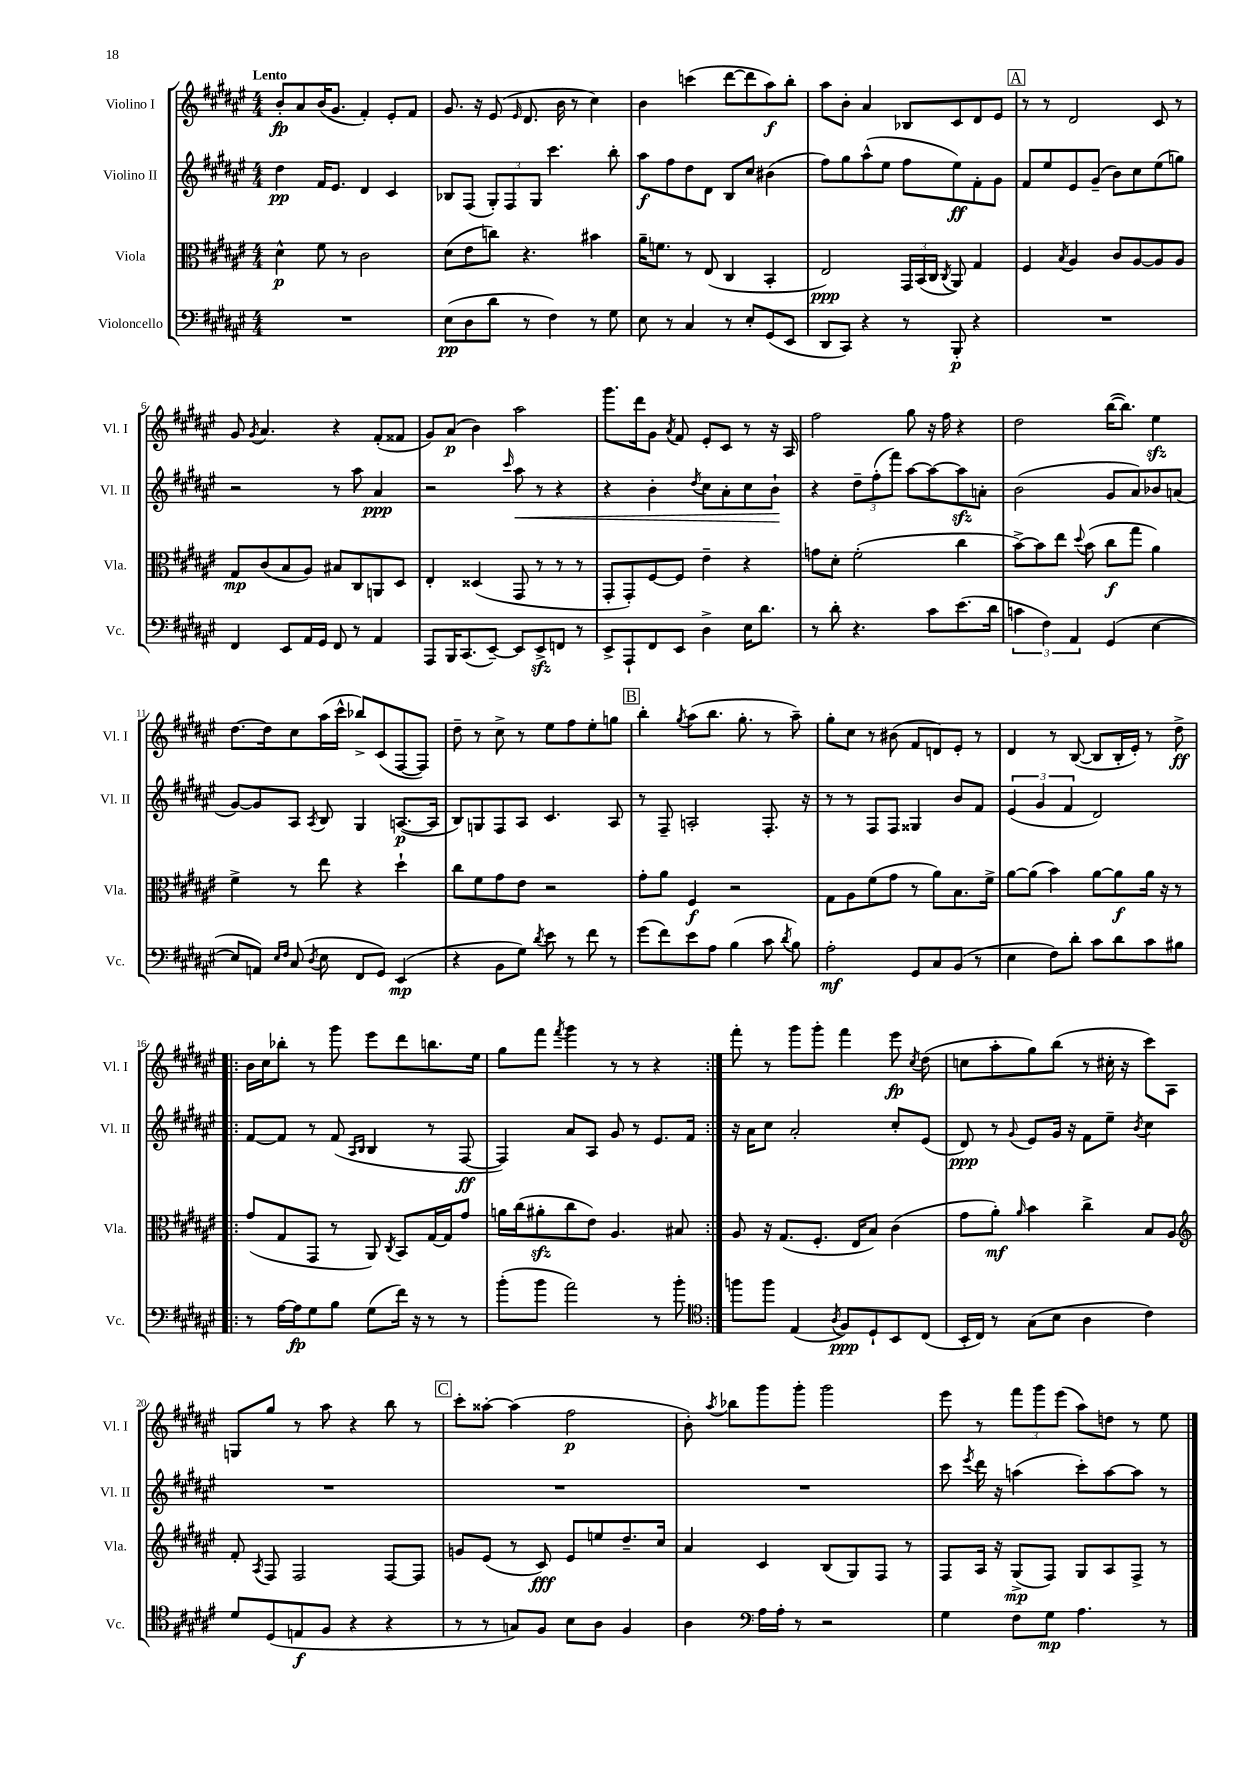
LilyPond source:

<<
\new StaffGroup <<
\new Staff = "s0" \with { instrumentName = "Violino I" shortInstrumentName = "Vl. I" } {
    \clef treble \key fis \major \numericTimeSignature \time 4/4 \tempo "Lento"
    \autoBeamOff b'8[-.\fp ais'8 b'16( gis'8.] fis'4-.) eis'8[-. fis'8] |
    gis'8. r16 eis'8( \grace { eis'16 } dis'8. b'16 r8 cis''4) |
    b'4 c'''4( dis'''8[~ dis'''8 ais''8\f) b''8]-. |
    ais''8[ b'8]-. ais'4 bes8[ cis'8 dis'8 eis'8] |
    \mark \markup { \box "A" } r8 r8 dis'2 cis'8 r8 |
    gis'8 \acciaccatura { gis'8 } ais'4. r4 fis'8[-.( fisis'8] |
    gis'8[) ais'8]\p( b'4) ais''2 |
    gis'''8.[ dis'''16 gis'8] \acciaccatura { ais'8 } fis'8 eis'8[-. cis'8] r8 r16 ais16 |
    fis''2 gis''8 r16 fis''16 r4 |
    dis''2 b''16[~( b''8.]) eis''4\sfz |
    dis''8.[~ dis''16 cis''8 ais''16( cis'''16]-^ bes''8[->) cis'8( fis8~ fis8]) |
    dis''8-- r8 cis''8-> r8 eis''8[ fis''8 eis''8-. g''8] |
    \mark \markup { \box "B" } b''4-. \acciaccatura { gis''8 } ais''8[( b''8.] gis''8.-. r8 ais''8--) |
    gis''8[-. cis''8] r8 bis'8( fis'8[ d'8) eis'8]-. r8 |
    dis'4 r8 b8~( b8[ b16-. eis'16]-.) r8 dis''8->\ff |
    \repeat volta 2 { b'16[ cis''16 bes''8]-. r8 gis'''8 eis'''8[ dis'''8 b''8. eis''16] |
    gis''8[ fis'''8] \acciaccatura { fis'''8 } gis'''4 r8 r8 r4 | }
    fis'''8-. r8 gis'''8[ gis'''8]-. fis'''4 eis'''8\fp \acciaccatura { cis''8 } dis''8( |
    c''8[ ais''8-. gis''8) b''8]( r8 cis''16-. r16 cis'''8[) ais8] |
    g8[ gis''8] r8 ais''8 r4 b''8 r8 |
    \mark \markup { \box "C" } cis'''8[-. aisis''8]~-. aisis''4( fis''2\p |
    b'8-.) \acciaccatura { ais''8 } bes''8[ gis'''8 gis'''8]-. gis'''2 |
    eis'''8 r8 \tuplet 3/2 { fis'''8[ gis'''8 eis'''8]( } ais''8[) d''8] r8 eis''8 \bar "|." |
}
\new Staff = "s1" \with { instrumentName = "Violino II" shortInstrumentName = "Vl. II" } {
    \clef treble \key fis \major \numericTimeSignature \time 4/4
    \autoBeamOff dis''4\pp fis'16[ eis'8.] dis'4 cis'4 |
    bes8[ fis8]( \tuplet 3/2 { gis8[-.) fis8 gis8] } cis'''4. b''8-. |
    ais''8[\f fis''8 dis''8 dis'8] b8[ cis''8] bis'4( |
    fis''8[) gis''8 ais''8-^( eis''8] fis''8[ eis''8\ff) fis'8-. gis'8] |
    \mark \markup { \box "A" } fis'8[ eis''8 eis'8 gis'8]--( b'8[) cis''8 eis''8( g''8]) |
    r2 r8 ais''8 ais'4\ppp |
    r2 \grace { cis'''16 } ais''8\< r8 r4 |
    r4 b'4-. \acciaccatura { dis''8 } cis''8[ ais'8-. cis''8 b'8]-!\! |
    r4 \tuplet 3/2 { dis''8[-- fis''8-.( fis'''8]) } ais''8[~ ais''8~ ais''8\sfz a'8]-. |
    b'2( gis'8[ ais'8) bes'8 a'8]( |
    gis'8[~) gis'8 ais8] \acciaccatura { ais8 } b8 gis4 a8.[~\p( a16] |
    b8[) g8 fis8 ais8] cis'4. ais8 |
    \mark \markup { \box "B" } r8 fis8-- a2-. fis8.-. r16 |
    r8 r8 fis8[ fis8] gisis4 b'8[ fis'8] |
    \tuplet 3/2 { eis'4( gis'4 fis'4 } dis'2) |
    \repeat volta 2 { fis'8[~ fis'8] r8 fis'8( \grace { ais16[ b16] } b4 r8 fis8~\ff |
    fis4) ais'8[ ais8] gis'8 r8 eis'8.[ fis'16] | }
    r16 ais'16[ cis''8] ais'2-. cis''8[-. eis'8]( |
    dis'8\ppp) r8 \appoggiatura { gis'8 } eis'8[ gis'16] r16 fis'8[ eis''8]-- \acciaccatura { b'8 } cis''4 |
    R1 |
    \mark \markup { \box "C" } R1 |
    R1 |
    cis'''8 \acciaccatura { eis'''8 } dis'''16 r16 a''4( cis'''8[-.) a''8~ a''8] r8 \bar "|." |
}
\new Staff = "s2" \with { instrumentName = "Viola" shortInstrumentName = "Vla." } {
    \clef alto \key fis \major \numericTimeSignature \time 4/4
    \autoBeamOff dis'4-^\p fis'8 r8 cis'2 |
    dis'8[( eis'8 c''8]) r4. bis'4 |
    ais'16[-- f'8.] r8 eis8( cis4 b,4-. |
    eis2\ppp) \tuplet 3/2 { gis,16[ b,16( cis16] } \acciaccatura { cis8 } ais,8) gis4 |
    \mark \markup { \box "A" } fis4 \acciaccatura { b8 } ais4 cis'8[ ais8~ ais8 ais8] |
    gis8[\mp cis'8( b8 ais8]) bis8[ cis8 a,8 dis8] |
    eis4-. disis4( gis,8 r8 r8 r8 |
    gis,8[-. gis,8-.) fis8~ fis8] eis'4-- r4 |
    g'8[ dis'8]-. fis'2-.( cis''4 |
    b'8[~->) b'8 eis''8] \appoggiatura { dis''8 } b'8( cis''8[\f gis''8] ais'4) |
    fis'4-> r8 eis''8 r4 dis''4-! |
    cis''8[ fis'8 gis'8 eis'8] r2 |
    \mark \markup { \box "B" } gis'8[-. ais'8] fis4\f r2 |
    gis8[ ais8 fis'8( gis'8] r8 ais'8[) b8. fis'16]-> |
    ais'8[~ ais'8]( b'4) ais'8[~ ais'8\f ais'16] r16 r8 |
    \repeat volta 2 { gis'8[( gis8 gis,8] r8 ais,8) \acciaccatura { cis8 } b,8[ gis16~ gis16 gis'8] |
    a'16[ cis''16( ais'8-.\sfz cis''8 eis'8]) ais4. bis8 | }
    ais8 r16 gis8.[( fis8.]-. eis16[ b8]) cis'4( |
    gis'8[ ais'8]-.\mf) \grace { ais'16 } b'4 cis''4-> b8[ ais8] |
    \clef treble fis'8-. \acciaccatura { ais8 } fis8 fis2 fis8[~ fis8] |
    \mark \markup { \box "C" } g'8[ eis'8]( r8 cis'8\fff) eis'8[ e''8 dis''8.-- cis''16] |
    ais'4 cis'4 b8[( gis8) fis8] r8 |
    fis8[ ais16] r16 gis8[->\mp( fis8]) gis8[ ais8 fis8]-> r8 \bar "|." |
}
\new Staff = "s3" \with { instrumentName = "Violoncello" shortInstrumentName = "Vc." } {
    \clef bass \key fis \major \numericTimeSignature \time 4/4
    \autoBeamOff R1 |
    eis8[\pp( dis8 dis'8] r8 fis4) r8 gis8 |
    eis8 r8 cis4 r8 eis8[-. gis,8( eis,8] |
    dis,8[ cis,8]) r4 r8 b,,8-.\p r4 |
    \mark \markup { \box "A" } R1 |
    fis,4 eis,8[ ais,16 gis,16] fis,8 r8 ais,4 |
    ais,,8[ b,,16 cis,8.( eis,8]~--) eis,8[ eis,8->\sfz f,8] r8 |
    eis,8[-> ais,,8-! fis,8 eis,8] dis4-> eis16[ dis'8.] |
    r8 dis'8-. r4. cis'8[ eis'8.( dis'16] |
    \tuplet 3/2 { c'4 fis4) ais,4 } gis,4( eis4~ |
    eis8[ a,8]) \grace { eis16[ fis16] } cis8( \acciaccatura { dis8 } eis8 fis,8[ gis,8]) eis,4\mp( |
    r4 b,8[ gis8]) \acciaccatura { dis'8 } eis'8 r8 fis'8 r8 |
    \mark \markup { \box "B" } gis'8[( fis'8) eis'8 ais8] b4( cis'8 \acciaccatura { dis'8 } b8) |
    ais2-.\mf gis,8[ cis8 b,8]( r8 |
    eis4 fis8[) dis'8]-. cis'8[ dis'8 cis'8 bis8] |
    \repeat volta 2 { r8 ais16[~ ais16\fp gis8 b8] gis8[( fis'16]) r16 r8 r8 |
    b'8[-.( b'8] ais'2) r8 b'8-. | }
    \clef tenor f''8[ f''8] eis4( \acciaccatura { ais8 } fis8[\ppp) dis8-! b,8 cis8]( |
    b,16[-. cis16]) r8 gis8[( b8] ais4 cis'4) |
    dis'8[ dis8( e8\f fis8] r4 r4 |
    \mark \markup { \box "C" } r8 r8 g8[) fis8] b8[ ais8] fis4 |
    ais4 \clef bass ais16[ ais16]-. r8 r2 |
    gis4 fis8[ gis8]\mp ais4. r8 \bar "|." |
}
>>
>>
